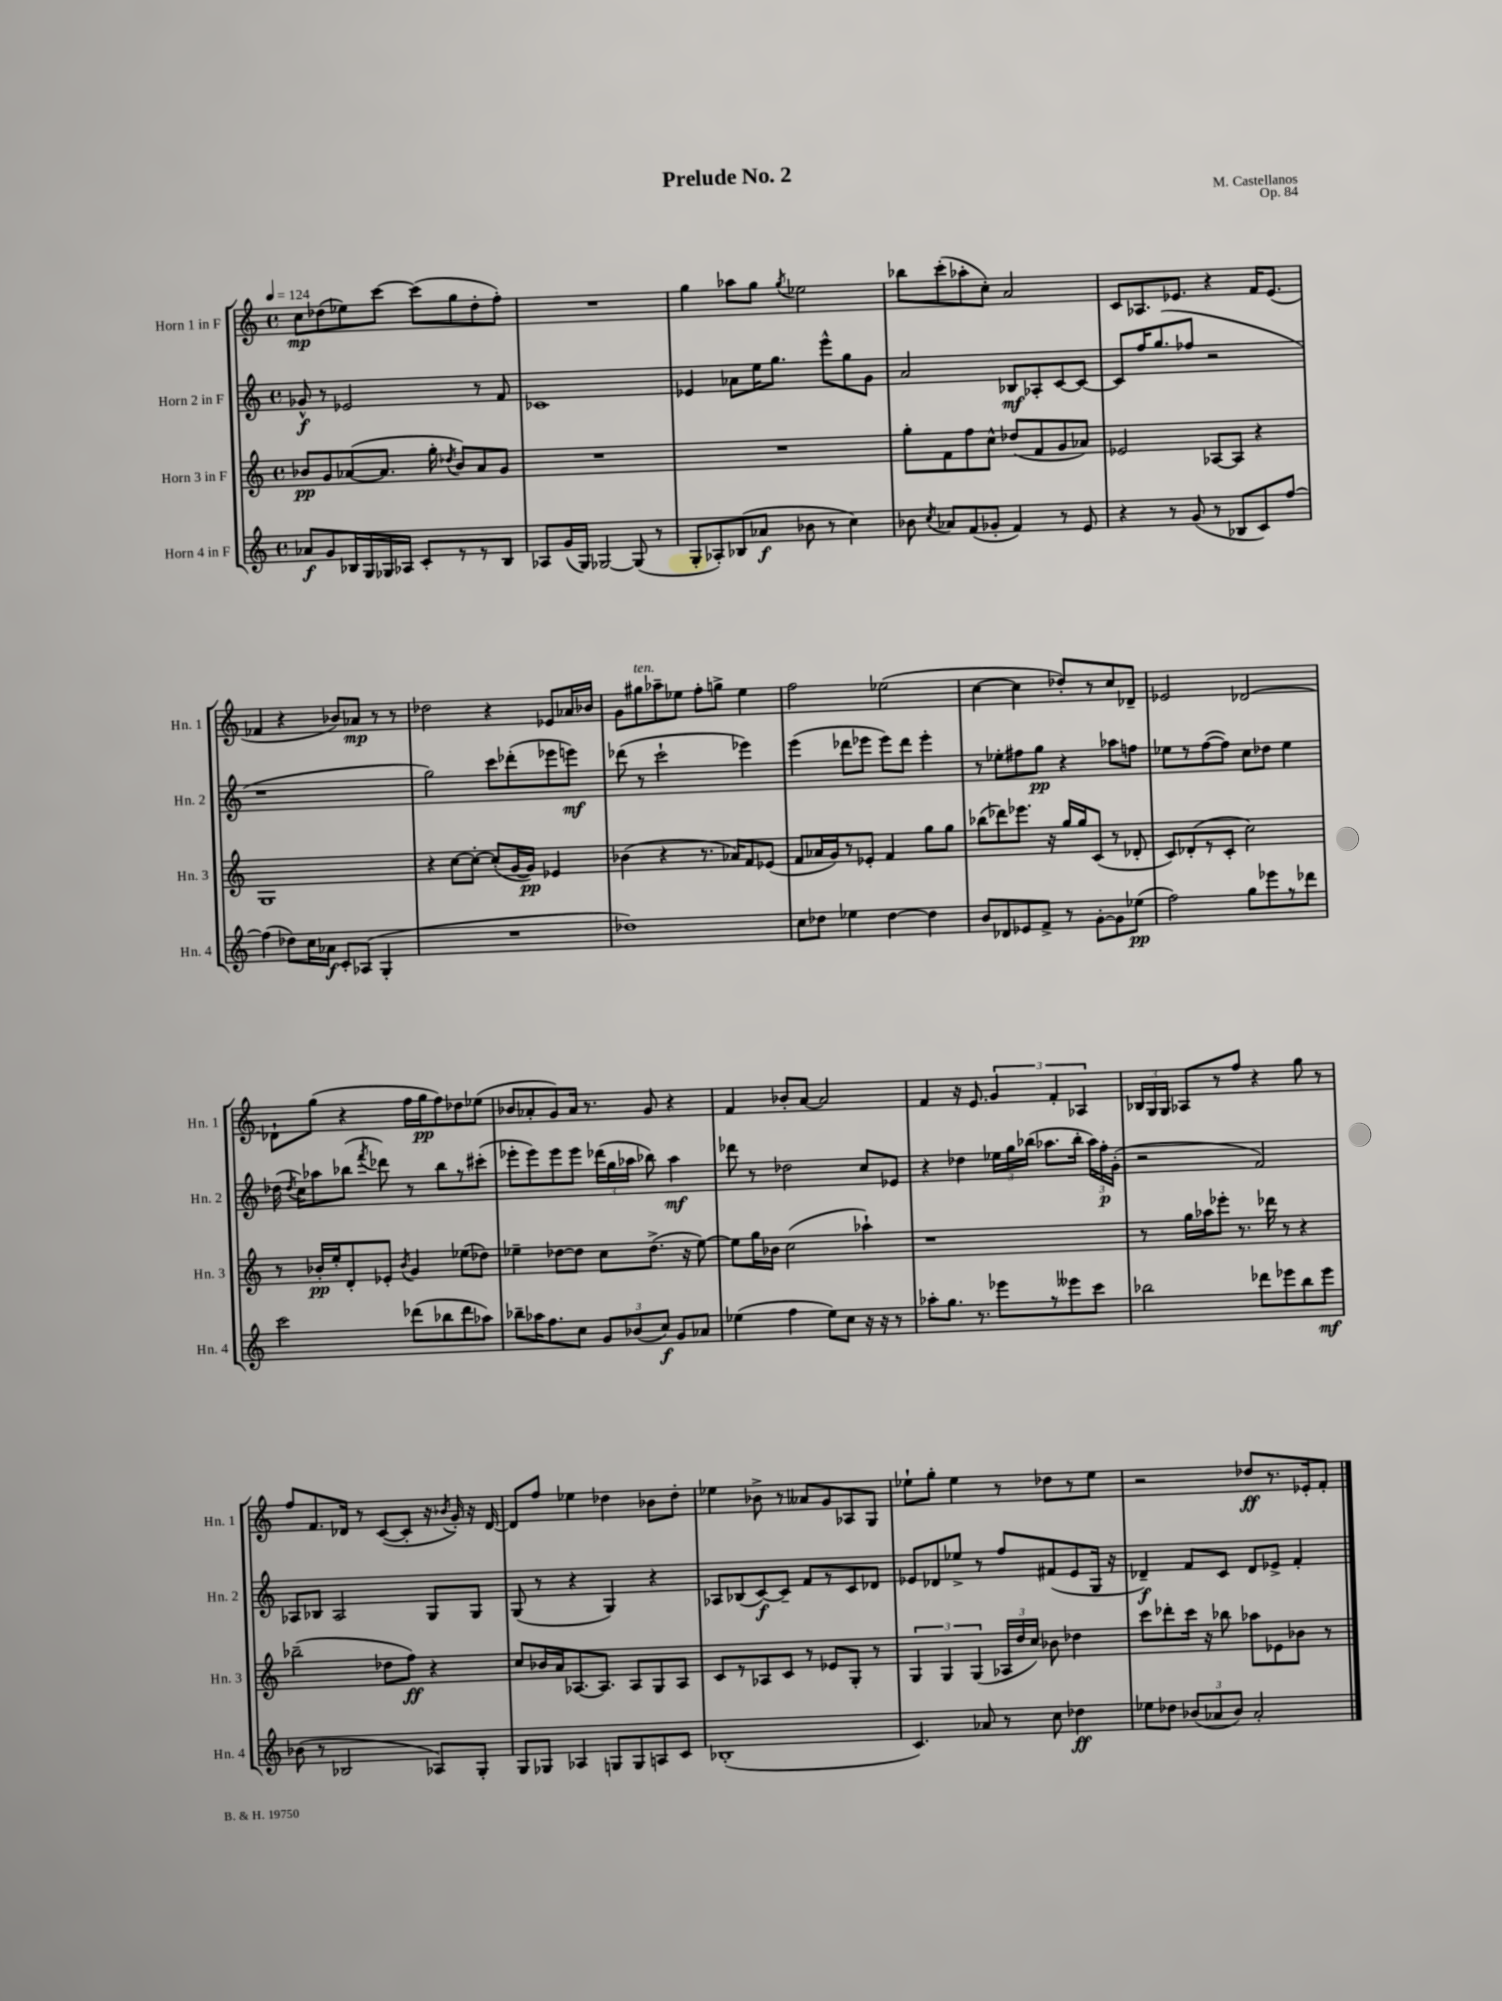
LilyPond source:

\header { title = "Prelude No. 2" composer = "M. Castellanos" opus = "Op. 84" }
<<
\new StaffGroup <<
\new Staff = "s0" \with { instrumentName = "Horn 1 in F" shortInstrumentName = "Hn. 1" } {
    \clef treble \key c \major \defaultTimeSignature \time 4/4 \tempo 4 = 124
    \autoBeamOff c''8[\mp des''8( ees''8) c'''8]~ c'''8[( g''8 des''8-. f''8]-.) |
    R1 |
    g''4 aes''8[ g''8] \acciaccatura { g''8 } ees''2 |
    bes''8[ c'''8-.( aes''8-. c''8]-.) a'2 |
    c'8[ aes8. ees'8.] r4 f'16[ ees'8.]( |
    fes'4 r4 bes'8[) aes'8]\mp r8 r8 |
    des''2 r4 ees'8[ aes'16 bes'16] |
    g'8[ gis''8^\markup { \italic "ten." } aes''8-- ees''8] f''8[-. g''8]-> ees''4 |
    f''2 ees''2( |
    c''4~ c''4 des''8[-.) r8 c''8 des'8]-- |
    ees'2 des'2~ |
    des'8[-! g''8]( r4 f''16[ g''16\pp f''8) des''8 ees''8]( |
    bes'8[ aes'8-. g'8) aes'16] r8. g'8 r4 |
    f'4 bes'8[-. a'8]~ a'2 |
    f'4 r16 e'8. \tuplet 3/2 { g'4 f'4-. aes4 } |
    \tuplet 3/2 { bes16[ g16 g16] } aes8[ r8 f''8] r4 g''8 r8 |
    f''8[ f'8. des'16] r8 c'8[~( c'8]-. r16 \acciaccatura { bes'8 } g'16-.) r16 des'16~ |
    des'8[ f''8] ees''4 des''4 bes'8[ des''8]-. |
    ees''4 bes'8-> r8 aeses'8[ g'8 aes8 g8] |
    ees''8[-! g''8]-. ees''4 r8 des''8[ r8 ees''8] |
    r2 des''8[\ff r8. ees'16-. f'8]-. \bar "|." |
}
\new Staff = "s1" \with { instrumentName = "Horn 2 in F" shortInstrumentName = "Hn. 2" } {
    \clef treble \key c \major \defaultTimeSignature \time 4/4
    \autoBeamOff ges'8-^\f r8 ees'2 r8 f'8 |
    ces'1 |
    ees'4 aes'8[ e''16 g''8.] e'''8[-^ g''8 g'8] |
    a'2 bes8[\mf aes8-. c'8~ c'8]~ |
    c'8[ f''16 g''8.( fes''8] r2 |
    r1 |
    g''2) c'''8[ des'''8-.( ees'''8 e'''8]\mf) |
    des'''8( r8 c'''2-! ees'''4) |
    e'''4( des'''8[ ees'''8] ees'''8[) des'''8] ees'''4-. |
    r8 ees''8[-. fis''8 g''8]\pp r4 aes''8[ f''8] |
    ees''8[ r8 f''8~( f''8]) c''8[ des''8] ees''4 |
    des''16( \acciaccatura { des''8 } c''16[) aes''8 bes''8]( \acciaccatura { f'''8 } des'''8) r8 bes''8[ r8 cis'''8]-.( |
    ees'''8[-. ees'''8) ees'''8 ees'''8] \tuplet 3/2 { des'''16[( g''16 aes''16] } bes''8) aes''4\mf |
    des'''8 r8 des''2 c''8[ ees'8] |
    r4 des''4 \tuplet 3/2 { ees''16[ g''16 bes''16]( } aes''8.[ bes''16]-. \tuplet 3/2 { aes''16[) f''16-.\p g'16]-.( } |
    r2 f'2) |
    aes8[ bes8] aes2 g8[ g8] |
    g8( r8 r4 g4) r4 |
    aes8[ bes8( c'8~\f) c'8]-- f'8[ r8 c'8 des'8] |
    ees'8[ des'8 ees''8]-> r8 f''8[ fis'8( ees'8 g16] r16 |
    des'4--\f) f'8[ c'8] des'8[ ees'8]-> f'4-. \bar "|." |
}
\new Staff = "s2" \with { instrumentName = "Horn 3 in F" shortInstrumentName = "Hn. 3" } {
    \clef treble \key c \major \defaultTimeSignature \time 4/4
    \autoBeamOff bes'8[\pp g'8 aes'8~( aes'8.] g''16-. \acciaccatura { des''8 } bes'8[) aes'8 g'8] |
    R1 |
    R1 |
    g''8[-. f'8 f''8 c''8]-^ des''8[( f'8 g'8 aes'8]) |
    ees'2 aes8[~ aes8] r4 |
    g1 |
    r4 c''8[~ c''8]~-. c''8[-.( g'16~ g'16]\pp) ees'4 |
    bes'4( r4 r8. aes'16[) f'8 ees'8]( |
    f'8[ aes'16 g'16) r8 ees'8]-. f'4 g''8[ g''8] |
    bes''8[( des'''8) ees'''8.] r16 g''16[ g''16 c'8]( r8 des'8-. |
    c'8[) des'8-.( r8 c'8]-. c''2) |
    r8 bes'16[-.\pp e''16-. d'8-. ees'8]-. \acciaccatura { bes'8 } g'4 ees''8[( des''8]) |
    ees''4-- des''8[~ des''8] c''8[ des''8.]->( r16 ees''8~) |
    ees''8[ g''16 bes'16] c''2( aes''4-!) |
    r1 |
    r8 g''16[ aes''16 ees'''8]-. r8. des'''16 r8 r4 |
    bes''2--( des''8[ f''8]\ff) r4 |
    c''8[ bes'16 a'16 aes8.~ aes8.] aes8[ g8 aes8] |
    c'8[ r8 aes8 c'8] r8 ees'8[ g8]-. r8 |
    \tuplet 3/2 { g4 g4 g4( } \tuplet 3/2 { aes16[ d''16 c''16]) } bes'8 des''4 |
    c'''8[ des'''8-. c'''16] r16 bes''8 aes''8[ ees'8 bes'8] r8 \bar "|." |
}
\new Staff = "s3" \with { instrumentName = "Horn 4 in F" shortInstrumentName = "Hn. 4" } {
    \clef treble \key c \major \defaultTimeSignature \time 4/4
    \autoBeamOff aes'8[\f g'8 bes16 g16 ges16 aes16] c'8[-. r8 r8 bes8] |
    aes8[ g'16( g16]) ges2~ ges8( r8 |
    g8[-. aes8-.) bes8( aes'8]\f bes'8 r8 c''4) |
    bes'8 \acciaccatura { c''8 } aes'8[ f'8( ges'8]-. f'4) r8 e'8 |
    r4 r8 g'8( r8 bes8[ c'8) f''8]~ |
    f''4( des''8[) c''16 aes'16]\f c'8[-. aes8]( g4-. |
    R1 |
    des''1) |
    c''8[ des''8] ees''4 des''4~ des''4 |
    b'8[ des'8 ees'8 f'8]-> r8 g'8[~-. g'8 ees''8]\pp( |
    f''2) g''8[ ees'''8 r8 des'''8] |
    c'''2 des'''8[( bes''8 des'''8 aes''8]) |
    bes''8[-- aes''16 f''8. c''8] \tuplet 3/2 { g'8[ bes'8( c''8]\f) } g'8[ aes'8] |
    ees''4( f''4 ees''8[) c''8] r16 r16 r8 |
    aes''8[-. g''8.] r8. ees'''8[ r8 eeses'''8 c'''8] |
    bes''2 des'''8[ ees'''8 bes''8 ees'''8]\mf |
    bes'8( r8 bes2 aes8[) g8]-. |
    g8[ ges8] aes4 g8[ g8 a8 c'8] |
    bes1-.( |
    c'4.) aes'8 r8 c''8 des''4\ff |
    ees''8[ des''8] \tuplet 3/2 { bes'8[( aes'8 bes'8]) } aes'2-. \bar "|." |
}
>>
>>
\layout { \context { \Score \remove "Bar_number_engraver" } }
